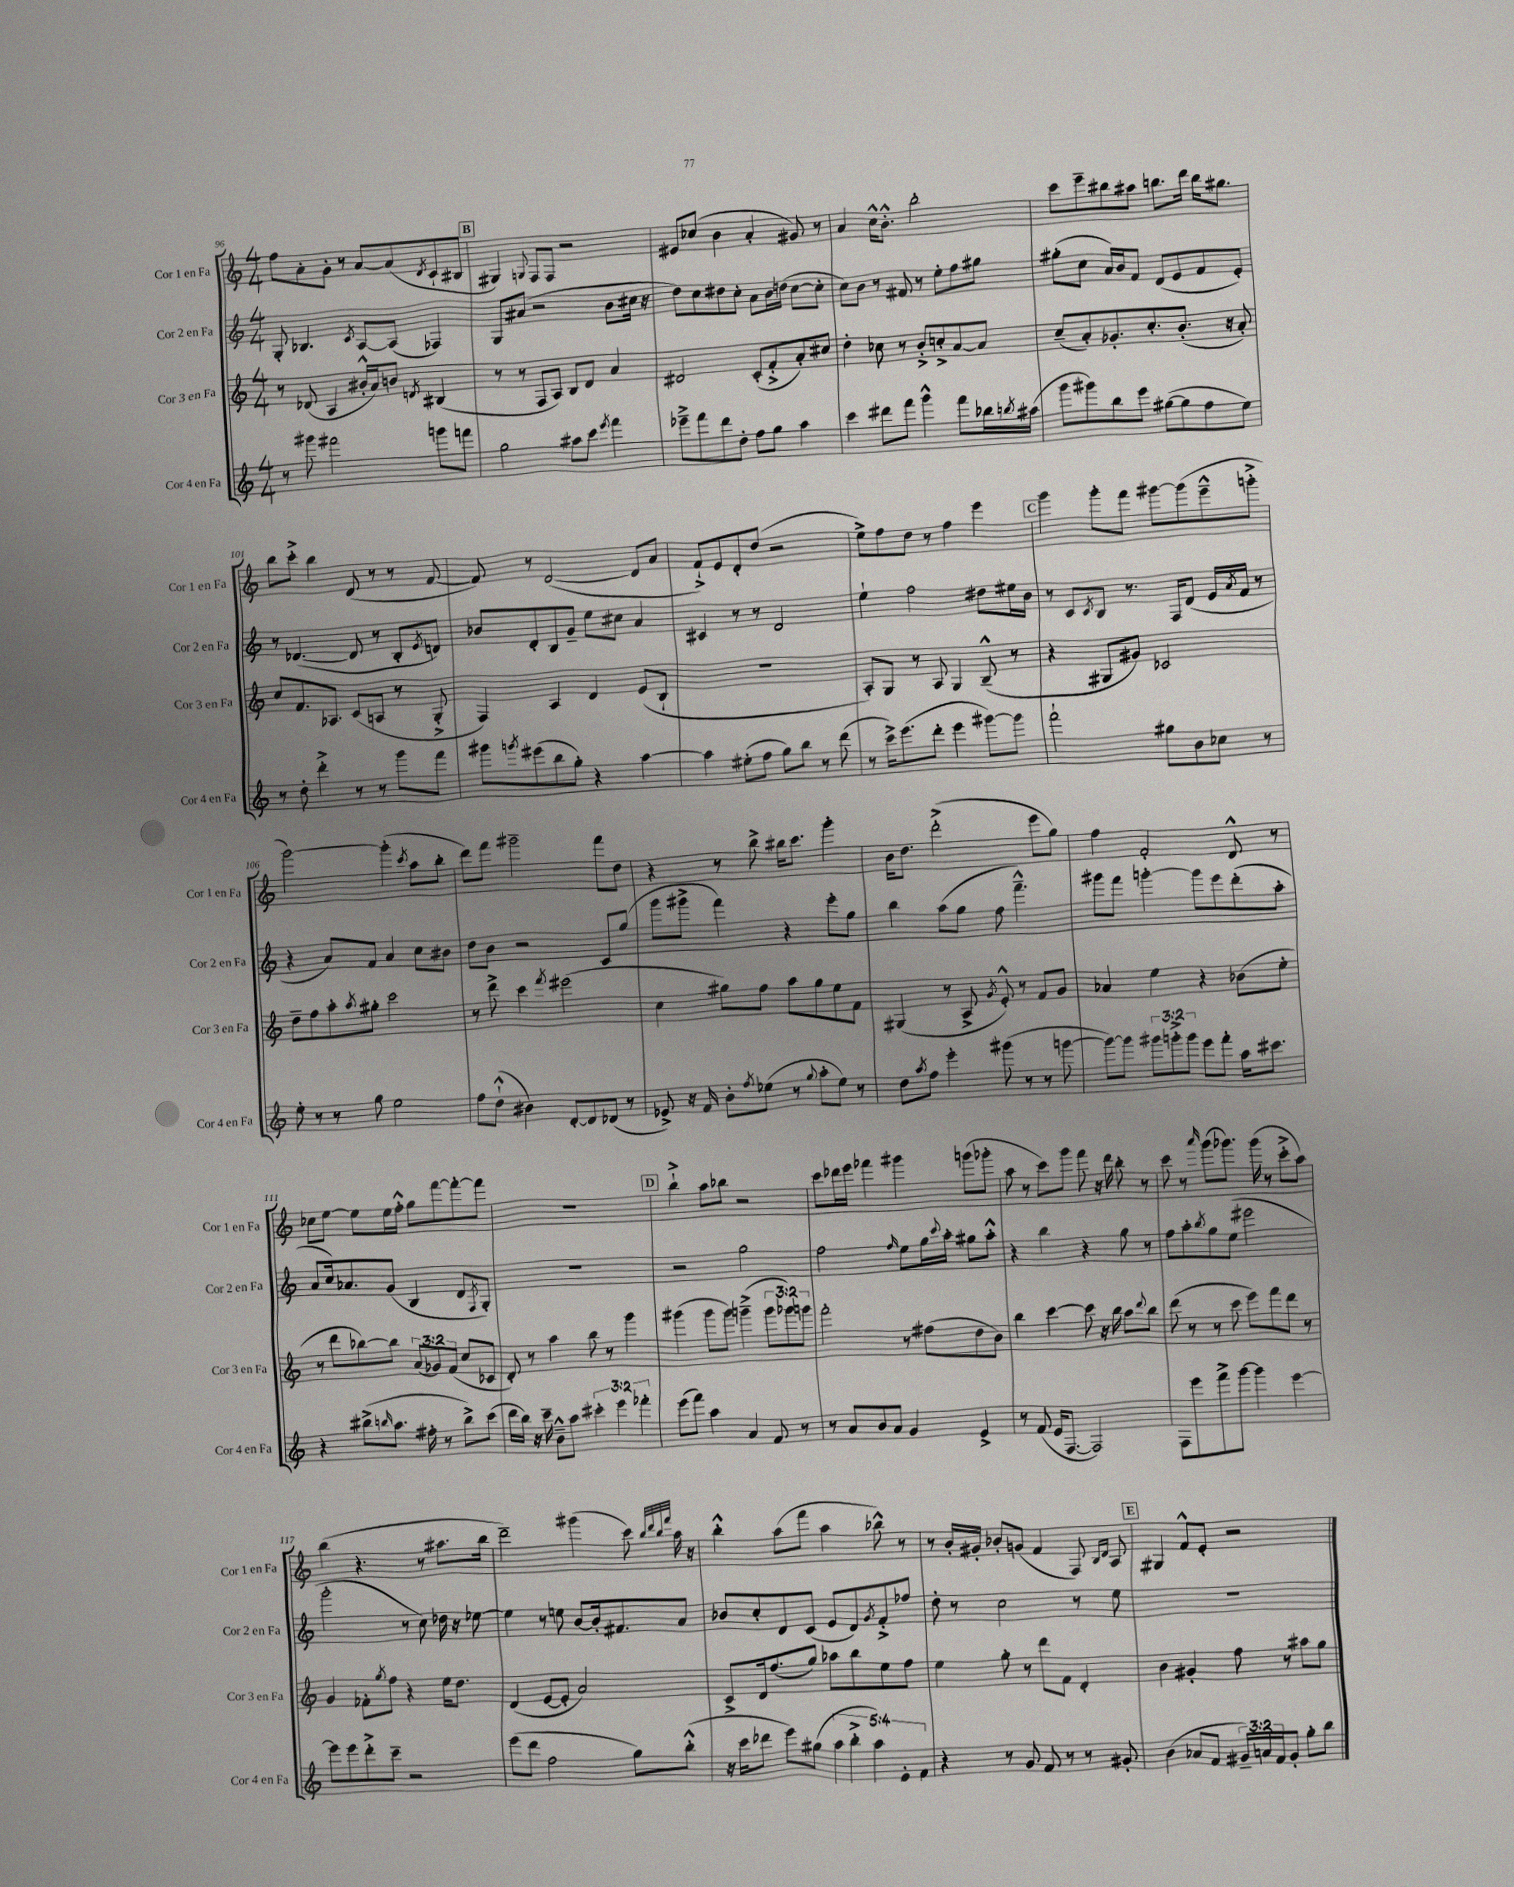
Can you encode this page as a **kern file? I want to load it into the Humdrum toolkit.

**kern	**kern	**kern	**kern
*staff4	*staff3	*staff2	*staff1
*clefG2	*clefG2	*clefG2	*clefG2
*k[]	*k[]	*k[]	*k[]
*M4/4	*M4/4	*M4/4	*M4/4
8r	8r	8G'	8ff
8ggg#	(8d-	4.B-	8a'
2fff#	4A	.	8g'
.	.	.	8r
.	.	8qc	.
.	16b#'^^	[8A	[8a
.	16a)	.	.
.	8b	(8A]	(8a]
.	8qd	.	8qd
8ggg	(4B#	4F-)	8c`
8fff	.	.	8B#
=	=	=	=
2gg	8r	8G	4G#)
.	8r	(8a#	.
.	.	.	8qqG
.	8F	2r	8F
.	8A)	.	8F
8aa#	8B	.	2r
8ccc	8d	.	.
8qeee	.	.	.
4fff	4a	8b	.
.	.	16cc#	.
.	.	16r	.
=	=	=	=
8eee-~^	2d#	8dd)	8e#
8fff	.	8cc	(8cc-
8ddd	.	8dd#	4b
8dd'	.	8cc'	.
8ff	(8c'	8a	4a'
8gg	8f'^	16b	.
.	.	(16dd	.
4aa	8a')	[8cc	8g#)
.	8cc#	8cc']	8r
=	=	=	=
4ccc	4dd'	8cc)	4a
.	.	8b	.
8ddd#	8cc-	8r	16cc^^
.	.	.	8.b'^^
8fff	8r	8f#	.
4ggg^^	8b'^	8r	2bb'
.	8cc'^	8ee'	.
8fff	[8a	8ff	.
16bb-	8a]	8gg#	.
8qbb	.	.	.
(16aa#	.	.	.
=	=	=	=
8ggg	(8cc~	(8gg#'	8ccc
8ggg#)	8a')	8cc	8eee~
8bb	8.g-'	16a)	8bb#
.	.	16b	.
8eee	.	8f	8aa#
.	8.cc'	.	.
([8gg#	.	(8d	8.bb
8gg#]	(8.b'	8e	.
.	.	.	16ddd
8ff	.	8f	16bb
.	16r	.	8.gg#
8ee)	8a')	8e')	.
=	=	=	=
8r	8cc	8r	8bb
8dd'	8.f	([4.d-	8ccc'^
4ddd'^	.	.	4bb
.	8.A-	.	.
8r	(8c	8d-]	(8d
8r	8A	8r	8r
8ggg	8r	8B'	8r
.	.	8qe	.
8fff	8G'^	8d)	[8f
=	=	=	=
8ggg#	4F)	8b-	8f])
8qggg	.	.	.
(8eee#	.	8d'	8r
8bb	4A	8B	([2d
8gg')	.	8g~	.
4r	4d	8ee	.
.	.	8cc#	.
[4aa	(8e	4a	8d]
.	8B`	.	8a
=	=	=	=
4aa]	1r	4c#	8f`^)
.	.	.	8e
(8ee#'	.	8r	8d'
8ff	.	8r	(8dd
8gg)	.	2d	2r
8bb	.	.	.
8r	.	.	.
(8ddd	.	.	.
=	=	=	=
8r	8A')	4ee`	8ee^)
16ccc^)	8G	.	8ff
(8.eee	.	.	.
.	8r	2ff	8dd
8ddd'	8A	.	8r
4eee	4G	.	4ff
[8ggg#)	(8B~^^	8dd#	4eee
8ggg#]	8r	16ee#	.
.	.	16b	.
=	=	=	=
2fff`	4r	8r	4ggg
.	.	8c	.
.	.	8qc	.
.	8G#	8B	8ggg'
.	8g#)	8.r	8fff
8gg#	2c-	.	[8ggg#
.	.	16F	.
8b	.	(8d	(8ggg#]
8cc-	.	16e	8eee~^^
.	.	8qa	.
.	.	16f	.
8r	.	8r	8ggg'^
=	=	=	=
8ee'	8dd~	4r	[2ggg)
8r	8ff	.	.
8r	8aa'	8a)	.
.	8qaa	.	.
8gg	8gg#'	8f	.
2ee	2ccc	4a	(4ggg']
.	.	.	8qccc
.	.	8cc	8aa
.	.	8b#	8bb'
=	=	=	=
8ff	8r	8dd	8ddd)
(8dd`^^	8ddd^	8b	8fff
4b#)	4ccc	2r	2ggg#~
.	8qfff	.	.
[8d'	(2eee#	.	.
8d]	.	.	.
(8d-	.	8c	8fff
8r	.	(8gg	8dd
=	=	=	=
8e-^)	4cc	8ggg	4r
16r	.	8ggg#^	.
16f	.	.	.
8b'	8gg#)	4fff)	8r
8qff	.	.	.
(8ee-	8ff	.	8bb^
8r	8aa	4r	16bb#
.	.	.	8.ccc
8qqgg	.	.	.
8aa'	8gg#	.	.
8ee-)	8ee	8eee'	4ggg'
8r	8f	8gg	.
=	=	=	=
8dd	(4G#	4bb	16b
.	.	.	8.dd
8qaa	.	.	.
8ff	.	.	.
4eee'	8r	(8aa	(2ddd'^
.	8A^	8gg	.
.	8qg	.	.
(8ggg#	8e'^^)	8ff	.
8r	8r	4.fff~^^)	.
8r	8f	.	8eee
[8ggg	8g	.	8gg)
=	=	=	=
8ggg_)	4a-	8ggg#	4ff
8ggg]	.	8fff	.
12ggg#	4ee	[4ggg'	2f'
12ggg'^	.	.	.
12ggg	.	.	.
8eee	4r	8ggg]	.
8fff'	.	8eee	.
16aa	(8b-	(8ddd'	8d^^
8.ccc#	.	.	.
.	8ee'	8aa'	8r
=	=	=	=
4r	8r	8a	8cc-
.	8ddd	16cc)	[8ee
.	.	8.a-	.
(8bb#^	[8bb-)	.	8ee]
16qqbb	.	.	.
8.aa	8bb-]	(8g	16ee
.	.	.	16ff'^^
.	(12a	4B	8gg
16ff#'	.	.	.
.	12g-)	.	.
8r	.	.	[8fff
.	(12f	.	.
8bb^)	8cc	8d	8fff'_
.	.	8qF	.
(8ccc	8c-	8G')	8fff]
=	=	=	=
16ddd	8d')	1r	1r
16bb)	.	.	.
16r	8r	.	.
16ccc~	.	.	.
8b~^^	4aa	.	.
8aa	.	.	.
6ccc#'	8bb	.	.
.	8r	.	.
6eee	.	.	.
.	4ggg	.	.
6fff-'	.	.	.
=	=	=	=
(8eee	(4ggg#	2r	4bb`^
8fff)	.	.	.
4aa	8ggg#	.	8aa
.	8ggg#)	.	8bb-
4a	(4ggg~^	2gg	2r
8f	12ggg	.	.
.	12ggg-)	.	.
8r	.	.	.
.	12ggg	.	.
=	=	=	=
8r	2fff'	2ff	8ccc
8a	.	.	16ddd-
.	.	.	16eee
8b	.	.	4fff-
8a	.	.	.
.	.	16qqff	.
4g	8r	8ee	4ggg#
.	(8ff#	16gg	.
.	.	8qqccc	.
.	.	16aa'	.
4e^	8dd	8gg#	(8ggg
.	8b)	8aa'^^	8ggg-'
=	=	=	=
8r	4bb	4r	8aa
(8f	.	.	8r
16e	[4ccc	4bb	8ccc)
[8.F	.	.	.
.	.	.	8ggg
2F])	8ccc]	4r	8fff
.	16r	.	16r
.	16bb	.	16ddd
.	8aa	8gg	8bb'
.	8qqddd	.	.
.	8bb	8r	8r
=	=	=	=
8F	(8ddd	8ff	8ccc
8eee	8r	8aa'	8r
.	.	8qbb	16qqaaa
8fff^	8r	8gg	(8ggg
[8ggg	8ccc	(8ee	8.ggg-)
4ggg]	8eee)	2eee#	.
.	.	.	(16ggg-
.	8fff	.	8r
[4eee	8ddd	.	8ccc'^
.	8r	.	8aa)
=	=	=	=
8eee]	4g	2ggg'	(4bb
8eee	.	.	.
8ddd'^	8f-'	.	4.r
.	8qgg	.	.
8ccc~	8ff	.	.
2r	4r	8r	.
.	.	8cc)	8r
.	16ee	16dd-	8.aa#
.	8.dd	16r	.
.	.	[8ee-	.
.	.	.	16bb
=	=	=	=
(8eee	(4d	4ee-]	2ddd~)
8ddd	.	.	.
2ff	[8e	8r	.
.	8e']	8ee	.
.	2a)	[8b	(4ggg#
.	.	16b']	.
.	.	8.f#	.
8gg)	.	.	8ccc)
.	.	.	32qqbb
.	.	.	32qqddd
.	.	.	32qqbb
.	.	.	32qqfff
(8bb'^^	.	8a	16aa
.	.	.	16r
=	=	=	=
16r	8c^	8b-	4bb'^^
16ccc	.	.	.
8ddd-	16d	8cc'	.
.	(8.ff	.	.
8eee)	.	8d	(8aa
(8gg#	8gg)	(8c	8fff
10aa	8aa-	8e	4aa
10bb'^	.	.	.
.	8bb	8d)	.
10aa)	.	.	.
.	.	8qg	.
.	8ee	8f'^	8bb-^^)
10e'	.	.	.
.	8ff	8ff-	8r
10f	.	.	.
=	=	=	=
4r	4ee	8dd'	8r
.	.	8r	16b'
.	.	.	16g#'
8r	8gg'	2cc	8b-'
8g	8r	.	(8g
8f	8ddd	.	4f
8r	8f	.	.
8r	4d'	8r	8F)
.	.	.	16qqB
.	.	.	16qqd
8g#'	.	8ee	8A
=	=	=	=
(4b	4b	1r	4G#
8a-	4g#'	.	8f^^
8f	.	.	8e'
24g#~)	8ff	.	2r
24a	.	.	.
24f	.	.	.
8g#'	8r	.	.
8gg'	8aa#	.	.
8bb	8gg	.	.
==	==	==	==
*-	*-	*-	*-
